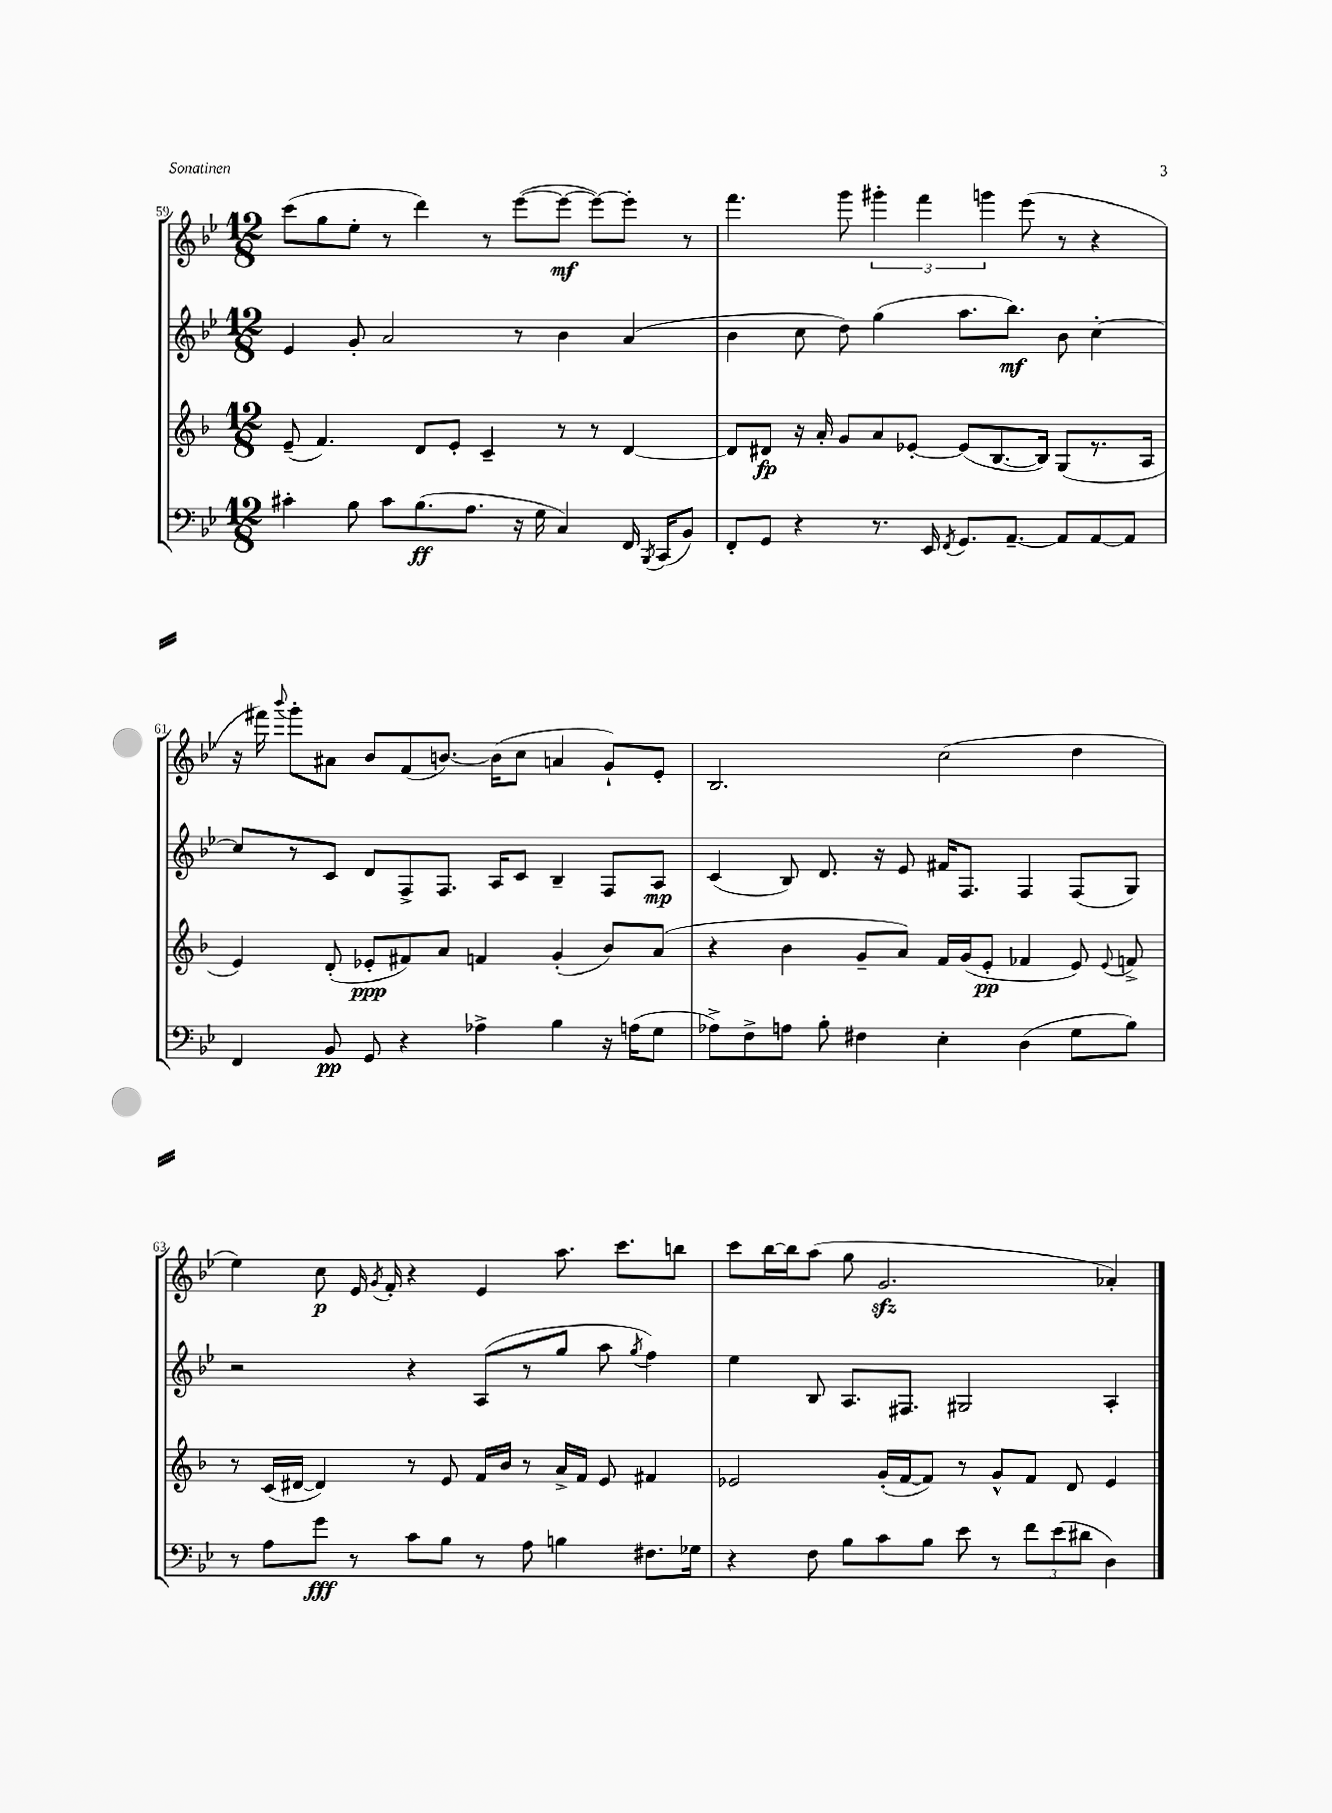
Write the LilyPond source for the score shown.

<<
\new StaffGroup <<
\new Staff = "s0" {
    \clef treble \key bes \major \numericTimeSignature \time 12/8
    \autoBeamOff c'''8[( g''8 ees''8]-. r8 d'''4) r8 ees'''8[~( ees'''8]~\mf ees'''8[~) ees'''8]-. r8 |
    f'''4. g'''8 \tuplet 3/2 { gis'''4-. f'''4 g'''4 } ees'''8( r8 r4 |
    r16 fis'''16) \appoggiatura { bes'''8 } g'''8[-. ais'8] bes'8[ f'8( b'8.]~) b'16[( c''8] a'4 g'8[-!) ees'8]-. |
    bes2. c''2( d''4 |
    ees''4) c''8\p ees'16 \acciaccatura { g'8 } f'16-. r4 ees'4 a''8. c'''8.[ b''8] |
    c'''8[ bes''16~ bes''16 a''8]( g''8 g'2.\sfz aes'4-.) \bar "|." |
}
\new Staff = "s1" {
    \clef treble \key bes \major \numericTimeSignature \time 12/8
    \autoBeamOff ees'4 g'8-. a'2 r8 bes'4 a'4( |
    bes'4 c''8 d''8) g''4( a''8.[ bes''8.]\mf) bes'8 c''4~-. |
    c''8[ r8 c'8] d'8[ f8-> f8.] a16[ c'8] bes4-- f8[ a8]\mp |
    c'4( bes8) d'8. r16 ees'8 fis'16[ f8.] f4 f8[( g8]) |
    r2 r4 a8[( r8 g''8] a''8 \acciaccatura { g''8 } f''4) |
    ees''4 bes8 a8.[ fis8.] gis2 a4-. \bar "|." |
}
\new Staff = "s2" {
    \clef treble \key f \major \numericTimeSignature \time 12/8
    \autoBeamOff e'8--( f'4.) d'8[ e'8]-. c'4-- r8 r8 d'4~ |
    d'8[ dis'8]\fp r16 a'16-. g'8[ a'8 ees'8]~-. ees'8[( bes8.~ bes16]) g8[( r8. a16] |
    e'4) d'8-.( ees'8[-.\ppp fis'8) a'8] f'4 g'4-.( bes'8[) a'8]( |
    r4 bes'4 g'8[-- a'8]) f'16[ g'16( e'8]-.\pp fes'4 e'8) \appoggiatura { e'8 } f'8-> |
    r8 c'16[( dis'16]~ dis'4) r8 e'8 f'16[ bes'16] r8 a'16[-> f'16] e'8 fis'4 |
    ees'2 g'16[-.( f'16~ f'8]) r8 g'8[-^ f'8] d'8 ees'4 \bar "|." |
}
\new Staff = "s3" {
    \clef bass \key bes \major \numericTimeSignature \time 12/8
    \autoBeamOff cis'4-. bes8 cis'8[ bes8.\ff( a8.] r16 g16 c4) f,16 \acciaccatura { bes,,8 } c,16[( bes,8]) |
    f,8[-. g,8] r4 r8. ees,16 \acciaccatura { f,8 } g,8.[ a,8.]~-- a,8[ a,8~ a,8] |
    f,4 bes,8\pp g,8 r4 aes4-> bes4 r16 a16[( g8] |
    aes8[->) f8-> a8] bes8-. fis4 ees4-. d4( g8[ bes8]) |
    r8 a8[ g'8]\fff r8 c'8[ bes8] r8 a8 b4 fis8.[ ges16] |
    r4 f8 bes8[ c'8 bes8] ees'8 r8 \tuplet 3/2 { f'8[ ees'8( dis'8] } d4) \bar "|." |
}
>>
>>
\layout { \context { \Score currentBarNumber = #59 } }
